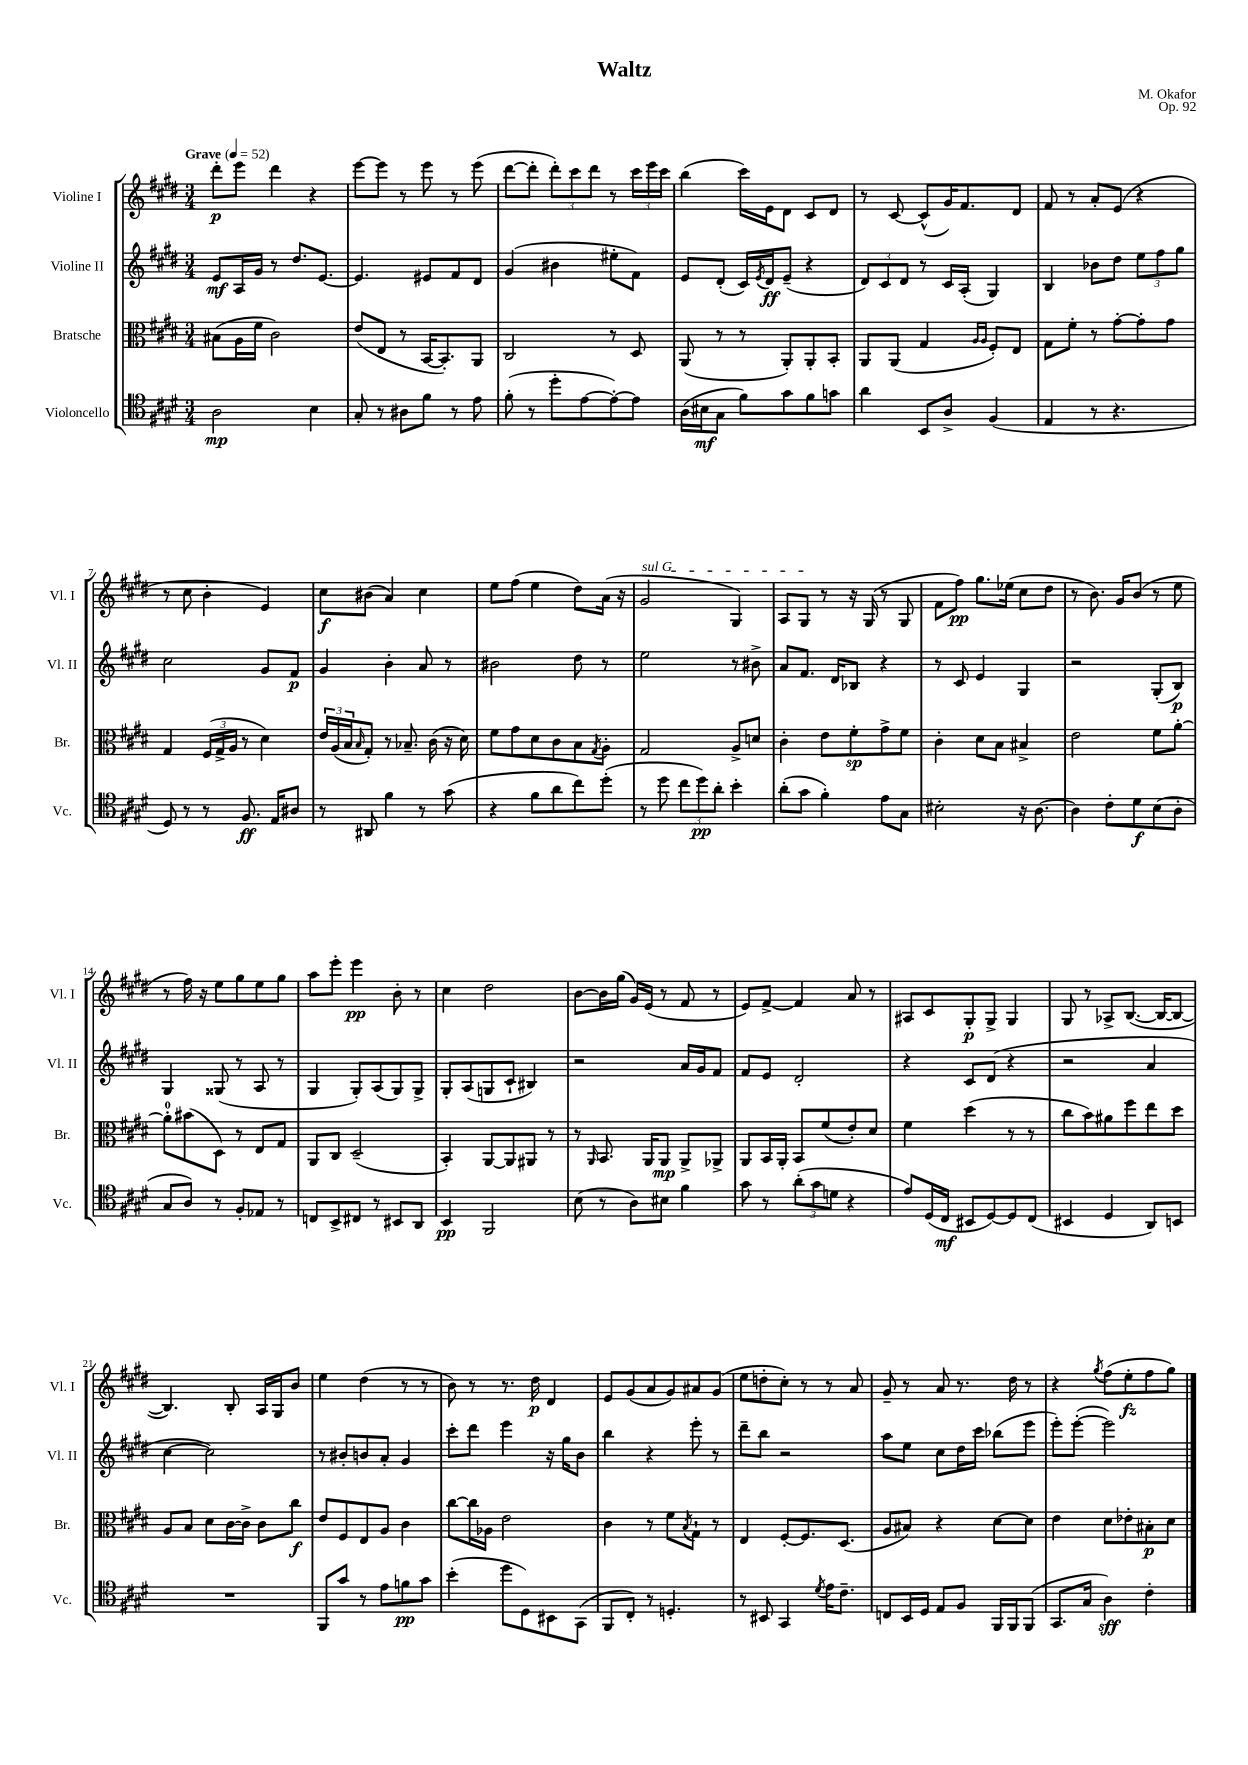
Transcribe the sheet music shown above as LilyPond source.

\header { title = "Waltz" composer = "M. Okafor" opus = "Op. 92" }
<<
\new StaffGroup <<
\new Staff = "s0" \with { instrumentName = "Violine I" shortInstrumentName = "Vl. I" } {
    \clef treble \key e \major \numericTimeSignature \time 3/4 \tempo "Grave" 4 = 52
    dis'''8-.\p e'''8 dis'''4 r4 |
    e'''8~ e'''8 r8 e'''8 r8 e'''8( |
    dis'''8~ dis'''8-. \tuplet 3/2 { dis'''8-.) cis'''8 dis'''8 } r8 \tuplet 3/2 { cis'''16 e'''16 cis'''16 } |
    b''4( cis'''16) e'16 dis'8 cis'8 dis'8 |
    r8 cis'8~ cis'8-^( gis'16) fis'8. dis'8 |
    fis'8 r8 a'8-. e'8( r4 |
    r8 cis''8 b'4-. e'4) |
    cis''8\f bis'8( a'4) cis''4 |
    e''8 fis''8( e''4 dis''8) a'16( r16 |
    \once \override TextSpanner.bound-details.left.text = \markup { \italic "sul G" } gis'2\startTextSpan gis4) |
    a8 gis8\stopTextSpan r8 r16 gis16( r8 gis8 |
    fis'8 fis''8\pp) gis''8. ees''16( cis''8 dis''8 |
    r8 b'8.) gis'16 b'8( r8 e''8 |
    r8 fis''16) r16 e''8 gis''8 e''8 gis''8 |
    a''8 e'''8-. e'''4\pp b'8-. r8 |
    cis''4 dis''2 |
    b'8~ b'16 gis''16( gis'16) e'16( r8 fis'8 r8 |
    e'8) fis'8~-> fis'4 a'8 r8 |
    ais8 cis'8 gis8-.\p gis8-> gis4 |
    gis8 r8 aes8-> b8.~( b16~ b8~ |
    b4.) b8-. a16 gis16 b'8 |
    e''4 dis''4( r8 r8 |
    b'8) r8 r8. dis''16\p dis'4 |
    e'8 gis'8( a'8 gis'8) ais'8 gis'8( |
    e''8 d''8-. cis''8-.) r8 r8 a'8 |
    gis'8-- r8 a'8 r8. dis''16 r8 |
    r4 \acciaccatura { gis''8 } fis''8( e''8-.\fz fis''8 gis''8) \bar "|." |
}
\new Staff = "s1" \with { instrumentName = "Violine II" shortInstrumentName = "Vl. II" } {
    \clef treble \key e \major \numericTimeSignature \time 3/4
    e'8\mf a16 gis'16 r8 dis''8. e'8.~ |
    e'4. eis'8 fis'8 dis'8 |
    gis'4( bis'4 eis''8-. fis'8) |
    e'8 dis'8-.( cis'16) \acciaccatura { e'8 } dis'16\ff e'8--( r4 |
    \tuplet 3/2 { dis'8) cis'8 dis'8 } r8 cis'16 a16-.( gis4) |
    b4 bes'8 dis''8 \tuplet 3/2 { e''8 fis''8 gis''8 } |
    cis''2 gis'8 fis'8\p |
    gis'4 b'4-. a'8 r8 |
    bis'2 dis''8 r8 |
    e''2 r8 bis'8-> |
    a'8 fis'8. dis'16 bes8 r4 |
    r8 cis'8 e'4 gis4 |
    r2 gis8-.( b8\p) |
    gis4 gisis8( r8 a8 r8 |
    gis4 gis8-.) a8( gis8) gis8-> |
    gis8-. a8( g8 cis'8-! bis4) |
    r2 a'16 gis'16 fis'8 |
    fis'8 e'8 dis'2-. |
    r4 cis'8 dis'8( r4 |
    r2 a'4 |
    cis''4~ cis''2) |
    r8 bis'8-. b'8 a'8-. gis'4 |
    cis'''8-. dis'''8 e'''4 r16 gis''16 b'8 |
    b''4 r4 e'''8-. r8 |
    dis'''8-- b''8 r2 |
    a''8 e''8 cis''8 dis''16 cis'''16 bes''8( e'''8 |
    e'''8-.) e'''8~-.( e'''2) \bar "|." |
}
\new Staff = "s2" \with { instrumentName = "Bratsche" shortInstrumentName = "Br." } {
    \clef alto \key e \major \numericTimeSignature \time 3/4
    bis8( a16 fis'16 cis'2) |
    e'8( e8 r8 b,16~ b,8.-.) a,8 |
    cis2 r8 dis8 |
    a,8( r8 r8 a,8-.) a,8-. b,8-. |
    a,8 a,8( gis4 \grace { a16 a16 } fis8-.) e8 |
    gis8 fis'8-. r8 gis'8~-. gis'8-. gis'8 |
    gis4 \tuplet 3/2 { fis16( gis16-> a16 } r8 dis'4) |
    \tuplet 3/2 { e'16 a16( b16 } \grace { b16 } gis8-.) r8 bes8.-- cis'16( r16 dis'16) |
    fis'8 gis'8 dis'8 cis'8 b8 \acciaccatura { gis8 } a8-. |
    gis2 a8-> d'8 |
    cis'4-. e'8 fis'8-.\sp gis'8-> fis'8 |
    cis'4-. dis'8 b8 bis4-> |
    e'2 fis'8 a'8~-. |
    a'8-0-. bis'8( dis8) r8 e8 gis8 |
    a,8 cis8 dis2--( |
    b,4-.) a,8~ a,8 ais,8 r8 |
    r8 \grace { a,16 } b,8. a,16 a,8\mp a,8-> aes,8-> |
    a,8 b,16 a,16-. b,8 fis'8( e'8-.) dis'8 |
    fis'4 dis''4( r8 r8 |
    cis''8 b'8) ais'8 fis''8 e''8 dis''8 |
    a8 b8 dis'8 cis'16~ cis'16-> cis'8 cis''8\f |
    e'8 fis8 e8 a8 cis'4 |
    cis''8~ cis''16 aes16 e'2 |
    cis'4 r8 fis'8 \acciaccatura { b8 } gis8-! r8 |
    e4 fis8~-. fis8. dis8.( |
    a8 bis8) r4 dis'8~ dis'8 |
    e'4 dis'8 ees'8-. bis8-.\p dis'8 \bar "|." |
}
\new Staff = "s3" \with { instrumentName = "Violoncello" shortInstrumentName = "Vc." } {
    \clef tenor \key e \major \numericTimeSignature \time 3/4
    a2\mp b4 |
    gis8-. r8 ais8 fis'8 r8 e'8 |
    fis'8-.( r8 dis''8-. e'8~ e'8~-.) e'8 |
    a16( bis16\mf gis8 fis'8) gis'8 fis'8 g'8 |
    a'4 b,8 a8-> fis4( |
    e4 r8 r4. |
    dis8) r8 r8 fis8.\ff e16 ais8 |
    r8 ais,8 fis'4 r8 gis'8( |
    r4 fis'8 a'8 cis''8) dis''8-.( |
    r8 dis''8 \tuplet 3/2 { cis''8 dis''8\pp) a'8-. } b'4-. |
    a'8-.( gis'8 fis'4-.) e'8 gis8 |
    bis2-. r16 a8.~ |
    a4 cis'8-. dis'8\f b8( a8-. |
    gis8 a8) r8 fis8-. ees8 r8 |
    c8 b,8-> cis8 r8 bis,8 a,8 |
    b,4\pp fis,2 |
    b8( r8 a8) bis8 fis'4 |
    gis'8 r8 \tuplet 3/2 { a'8-.( gis'8 d'8 } r4 |
    e'8) dis16( cis16\mf bis,8 dis8~) dis8 cis8( |
    bis,4 dis4 a,8) b,8 |
    R2. |
    fis,8 gis'8 r8 e'8 f'8\pp gis'8 |
    b'4-.( dis''8 dis8) bis,8 gis,8( |
    fis,8 cis8-.) r8 d4.-. |
    r8 bis,8 gis,4 \acciaccatura { dis'8 } e'16 cis'8.-- |
    c8 b,16 dis16 e8 fis8 fis,16 fis,16 fis,8( |
    gis,8. gis16 a4\sff) cis'4-. \bar "|." |
}
>>
>>
